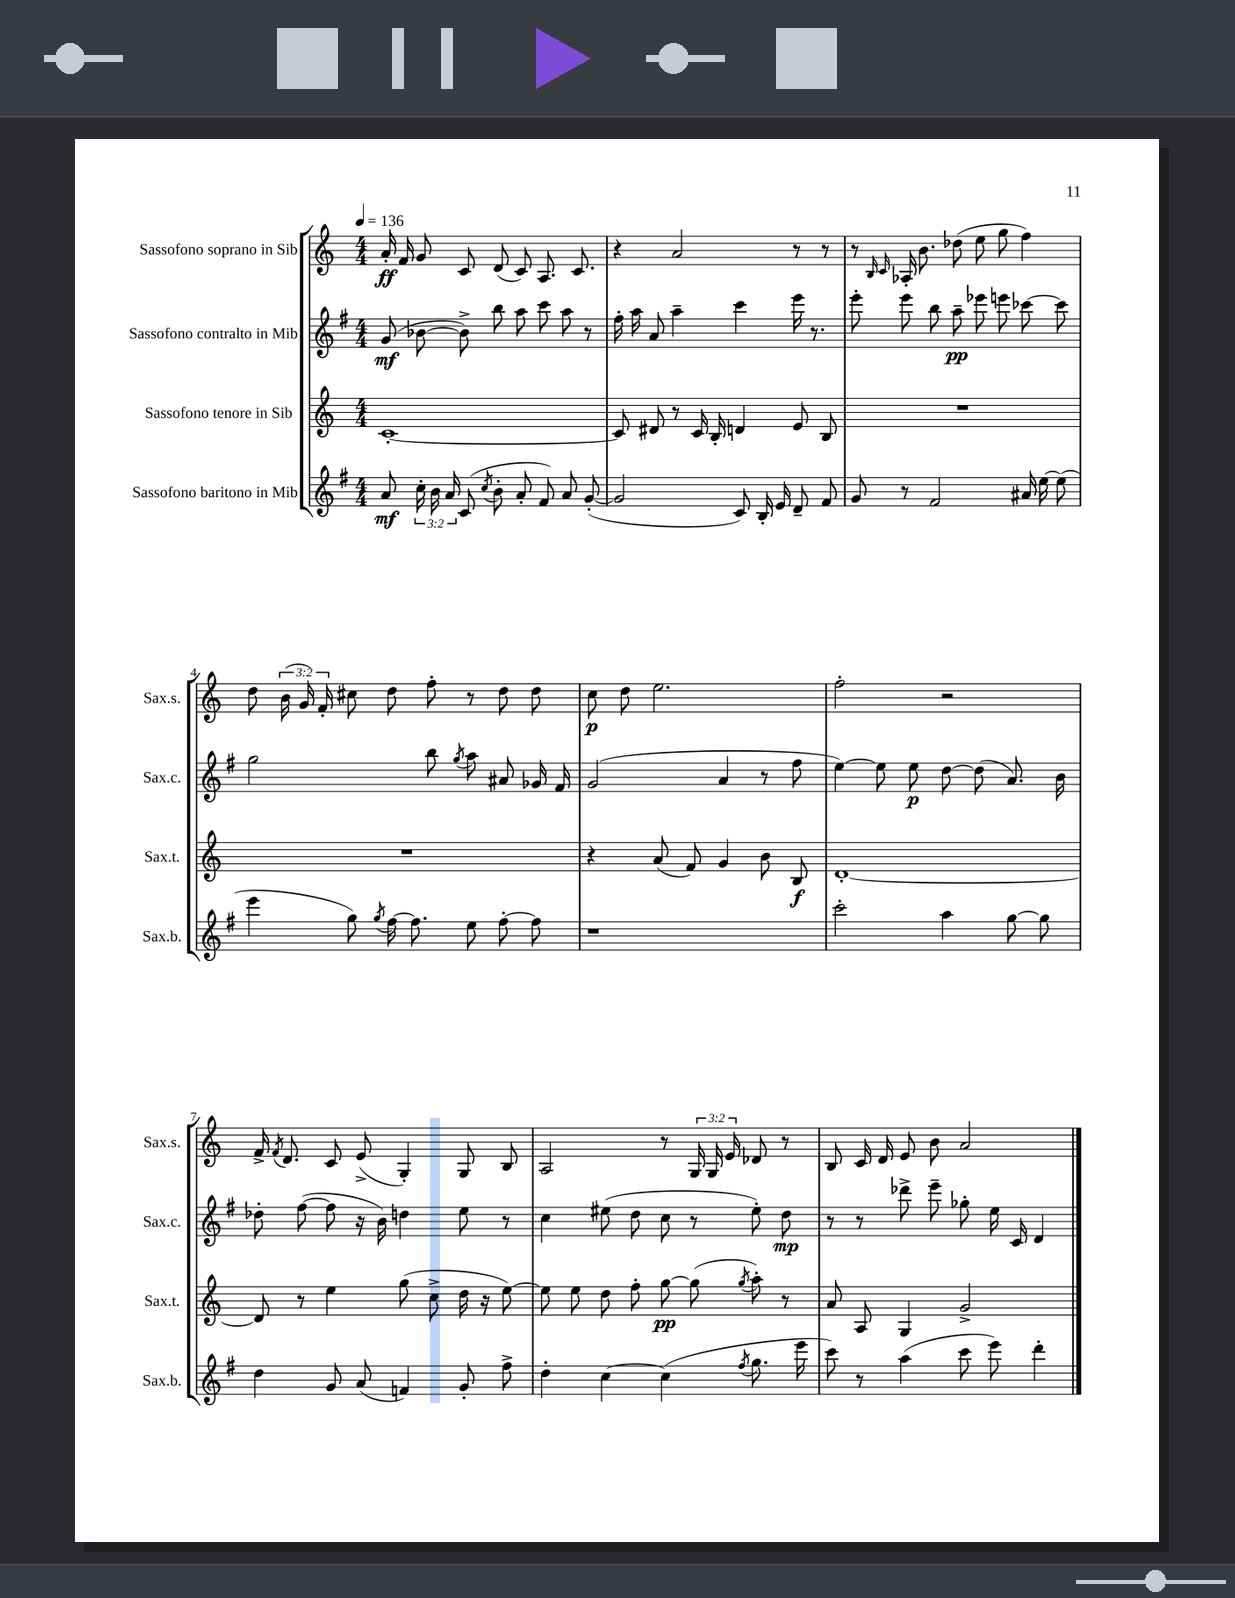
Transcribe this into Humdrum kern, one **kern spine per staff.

**kern	**kern	**kern	**kern
*staff4	*staff3	*staff2	*staff1
*clefG2	*clefG2	*clefG2	*clefG2
*k[f#]	*k[]	*k[f#]	*k[]
*M4/4	*M4/4	*M4/4	*M4/4
*MM136	*MM136	*MM136	*MM136
8a	[1c'	(8g	16a'
.	.	.	16f
24cc'	.	[8b-	8g
24b	.	.	.
24a	.	.	.
(8c	.	8b-^])	8c
8qcc	.	.	.
8b'	.	8bb	(8d
8a'	.	8aa	8c)
8f#)	.	8ccc	8.A
8a	.	8aa	.
.	.	.	8.c
([8g'	.	8r	.
=	=	=	=
2g]	8c]	16ff#'	4r
.	.	16aa	.
.	8d#	8a	.
.	8r	4aa~	2a
.	16c	.	.
.	16B'	.	.
8c)	4d	4ccc	.
16B'	.	.	.
16e	.	.	.
8d~	8e	16eee	8r
.	.	8.r	.
8f#	8B	.	8r
=	=	=	=
8g	1r	8eee'	8r
.	.	.	16qqB
.	.	.	16qqc
8r	.	8eee	16A-'
.	.	.	8.b
2f#	.	8bb	.
.	.	8aa~	(8dd-
.	.	8eee-	8ee
.	.	8eee	8gg
16a#	.	[8ccc-	4ff)
[16ee	.	.	.
(8ee]	.	8ccc-]	.
=	=	=	=
4eee	1r	2gg	8dd
.	.	.	(24b
.	.	.	24g)
.	.	.	24f'
8gg)	.	.	8cc#
8qgg	.	.	.
[16ff#	.	.	8dd
8.ff#]	.	.	.
.	.	8bb	8ff'
.	.	8qgg	.
8ee	.	8aa	8r
[8ff#'	.	8a#	8dd
8ff#]	.	16g-	8dd
.	.	16f#	.
=	=	=	=
1r	4r	(2g	8cc
.	.	.	8dd
.	(8a	.	2.ee
.	8f)	.	.
.	4g	4a	.
.	8b	8r	.
.	8B	8ff#	.
=	=	=	=
2ccc'	[1d'	[4ee)	2ff'
.	.	8ee]	.
.	.	8ee	.
4aa	.	[8dd	2r
.	.	(8dd]	.
[8gg	.	8.a)	.
8gg]	.	.	.
.	.	16b	.
=	=	=	=
4dd	8d]	8dd-'	16f^
.	.	.	8qf
.	.	.	8.d
.	8r	([8ff#	.
8g	4ee	8ff#]	8c
(8a	.	16r	(8e^
.	.	16b)	.
4f)	(8gg	4dd	4G')
.	8cc^	.	.
8g'	16dd	8ee	8G
.	16r	.	.
8ff#^	[8ee)	8r	8B
=	=	=	=
4dd'	8ee]	4cc	2A
.	8ee	.	.
[4cc	8dd	(8ee#	.
.	8ff'	8dd	.
(4cc]	[8gg	8cc	8r
.	(8gg]	8r	24G
.	.	.	24G
.	.	.	24e
8qff#	8qgg	.	.
8.gg	8aa')	8ee#')	8d-
.	8r	8dd	8r
16eee	.	.	.
=	=	=	=
8ccc)	8a	8r	8B
8r	8A	8r	16c
.	.	.	16d
(4aa	4G	8ddd-^	8e
.	.	8eee~	8b
8ccc	2g^	8gg-'	2a
8eee)	.	16ee	.
.	.	16c	.
4ddd'	.	4d	.
==	==	==	==
*-	*-	*-	*-
